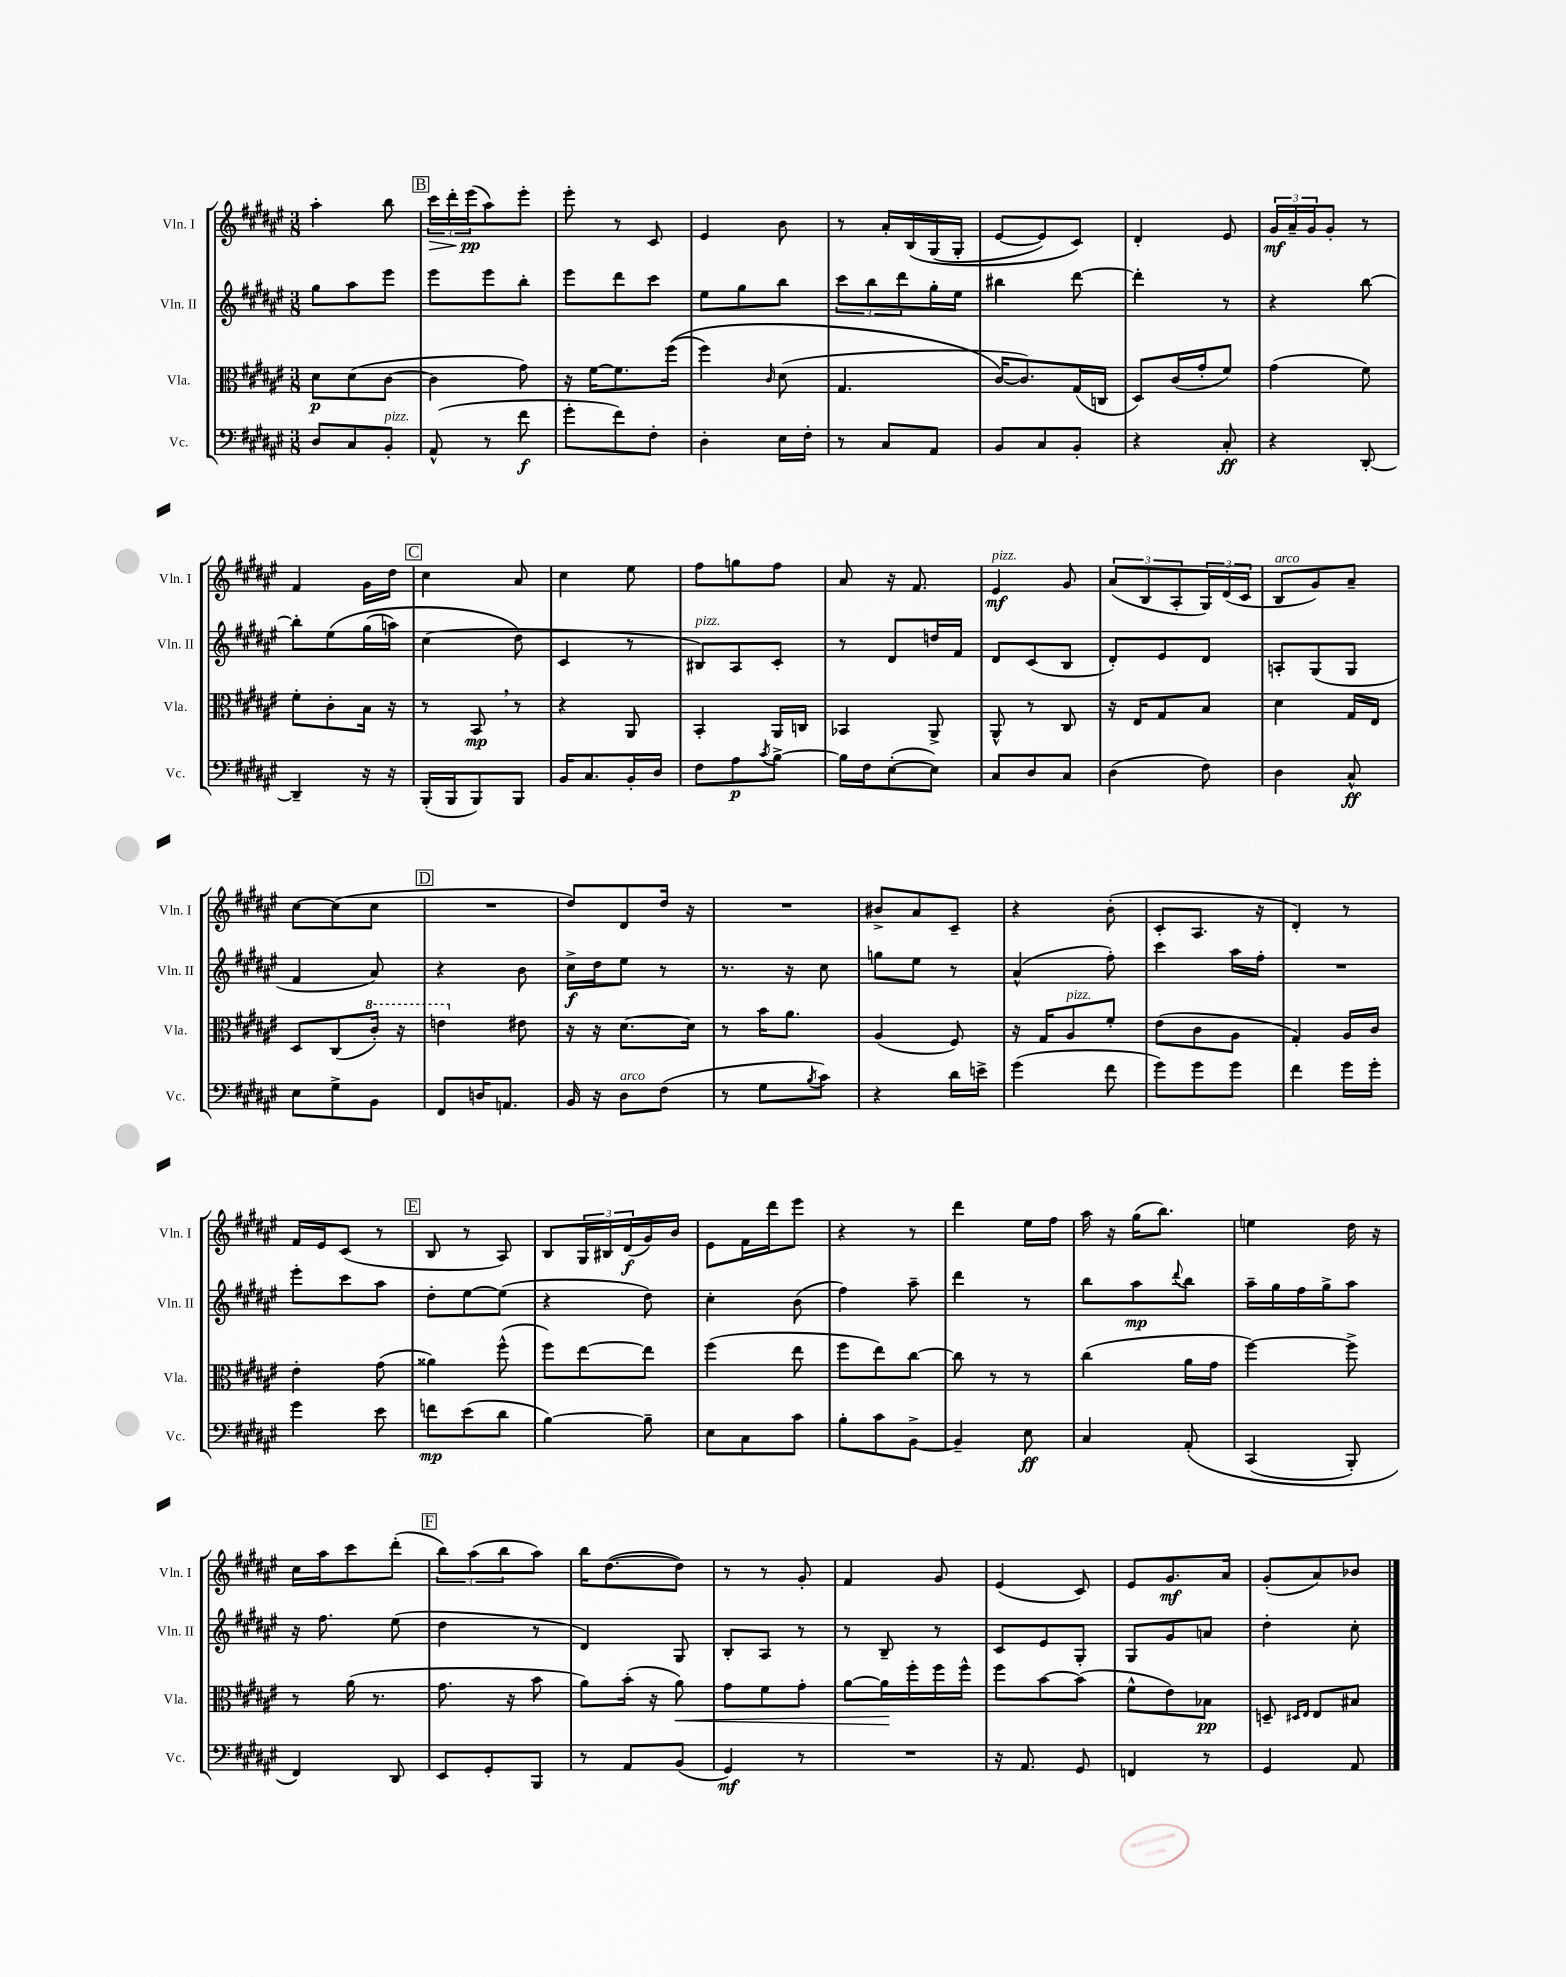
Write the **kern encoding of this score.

**kern	**kern	**kern	**kern
*staff4	*staff3	*staff2	*staff1
*clefF4	*clefC3	*clefG2	*clefG2
*k[f#c#g#d#a#e#]	*k[f#c#g#d#a#e#]	*k[f#c#g#d#a#e#]	*k[f#c#g#d#a#e#]
*M3/8	*M3/8	*M3/8	*M3/8
8D#	8d#	8gg#	4aa#'
8C#	(8d#	8aa#	.
8BB'	[8c#	8eee#	8bb
=	=	=	=
(8AA#^^	4c#]	8eee#	24ccc#
.	.	.	24ddd#'
.	.	.	(24eee#
8r	.	8eee#	8aa#)
8f#	8g#)	8bb'	8eee#'
=	=	=	=
8g#'	16r	8eee#	8eee#'
.	[16f#	.	.
8f#)	8.f#]	8ddd#	8r
8F#'	.	8ccc#	8c#
.	&((16ff#	.	.
=	=	=	=
4D#'	4ff#)	8ee#	4e#
.	.	8gg#	.
.	16qqc#	.	.
16E#	(8d#	8bb	8b
16F#'	.	.	.
=	=	=	=
8r	4.G#	12ccc#	8r
.	.	12bb	.
8C#	.	.	16a#'
.	.	12ddd#	.
.	.	.	&(16B
8AA#	.	16gg#'	(16G#
.	.	16ee#	16G#'
=	=	=	=
8BB	[16c#&)	4bb#	[8e#
.	8.c#])	.	.
8C#	.	.	8e#])
8BB'	(16G#	[8ddd#	8c#&)
.	16C	.	.
=	=	=	=
4r	8D#)	4ddd#']	4d#'
.	(16c#	.	.
.	16g#'	.	.
8C#'	8f#)	8r	8e#
=	=	=	=
4r	(4g#	4r	24g#
.	.	.	24a#~
.	.	.	24g#
.	.	.	8g#'
[8DD#'	8f#)	[8bb	8r
=	=	=	=
4DD#~]	8f#'	8bb']	4f#
.	8c#'	&(8ee#	.
16r	16B	(16gg#	16g#
16r	16r	16aa)	16dd#
=	=	=	=
(16BBB'	8r	(4cc#	4cc#
16BBB	.	.	.
8BBB)	8BB	.	.
8BBB	8r	8dd#&)	8a#
=	=	=	=
16BB	4r	4c#	4cc#
8.C#	.	.	.
16BB'	8AA#	8r	8ee#
16D#	.	.	.
=	=	=	=
8F#	4BB'	8B#)	8ff#
8A#	.	8A#	8gg
8qc#	.	.	.
[8B^	16AA#	8c#'	8ff#
.	16C	.	.
=	=	=	=
16B]	4BB-	8r	8a#
16F#	.	.	.
([8E#'	.	8d#	16r
.	.	.	8.f#
8E#])	8AA#^	16dd	.
.	.	16f#	.
=	=	=	=
8C#	8AA#^^	8d#	4e#
8D#	8r	(8c#	.
8C#	8C#	8B	8g#
=	=	=	=
(4D#	16r	8d#')	(12a#
.	16E#	.	.
.	.	.	12B
.	8G#	8e#	.
.	.	.	12A#'
8F#)	8B	8d#	24G#)
.	.	.	(24d#
.	.	.	24c#
=	=	=	=
4D#	4d#	8A'	8B
.	.	(8G#	8g#)
8C#^^	16G#	8G#	8a#~
.	16E#	.	.
=	=	=	=
8E#	8D#	4f#	[8cc#
8G#^	(8C#	.	(8cc#]
8BB	16cc#')	8a#)	8cc#
.	16r	.	.
=	=	=	=
8FF#	4ee	4r	4.r
16D	.	.	.
8.AA	.	.	.
.	8e#	8b	.
=	=	=	=
16BB	16r	16cc#^	8dd#)
16r	16r	16dd#	.
8D#	[8.d#	8ee#	8d#
(8F#	.	8r	16dd#
.	16d#]	.	16r
=	=	=	=
8r	8r	8.r	4.r
8G#	16b	.	.
.	8.a#	16r	.
8qB	.	.	.
8c#)	.	8cc#	.
=	=	=	=
4r	(4A#	8gg	8b#^
.	.	8ee#	8a#
16d#	8F#)	8r	8c#~
16e^	.	.	.
=	=	=	=
(4g#	16r	(4a#^^	4r
.	16G#	.	.
.	8A#	.	.
8f#	8f#'	8ff#')	(8b'
=	=	=	=
8g#)	(8e#	4ccc#	8c#'
8g#	8c#	.	8.A#
8g#	8A#	16aa#	.
.	.	16ff#'	16r
=	=	=	=
4f#	4G#')	4.r	4d#')
16g#	16A#	.	8r
16g#'	16c#	.	.
=	=	=	=
4g#	4e#'	8eee#'	16f#
.	.	.	16e#
.	.	8ccc#	(8c#
8e#	(8g#	8aa#	8r
=	=	=	=
8f	4a##)	8dd#'	8B
(8e#	.	[8ee#	8r
8d#	(8ff#^^	(8ee#]	8A#)
=	=	=	=
[4B)	8ff#)	4r	8B
.	[8ee#	.	24G#
.	.	.	24B#
.	.	.	(24d#
8B~]	8ee#]	8dd#)	16g#)
.	.	.	16b
=	=	=	=
8E#	(4ff#	4cc#'	8e#
8C#	.	.	16f#
.	.	.	16ddd#
8c#	8ee#	(8b	8eee#
=	=	=	=
8B'	8ff#	4ff#)	4r
8c#	8ee#)	.	.
[8BB^	[8cc#	8aa#~	8r
=	=	=	=
4BB~]	8cc#]	4ddd#	4ddd#
.	8r	.	.
8E#	8r	8r	16ee#
.	.	.	16ff#
=	=	=	=
4C#	(4cc#	8bb	16aa#
.	.	.	16r
.	.	8aa#	(16gg#
.	.	.	8.bb)
.	.	8qqddd#	.
&(8AA#'	16a#	8bb	.
.	16g#	.	.
=	=	=	=
(4CC#	[4ff#)	16aa#~	4ee
.	.	16gg#	.
.	.	16ff#	.
.	.	16gg#^	.
8BBB')	8ff#^]	8aa#	16dd#
.	.	.	16r
=	=	=	=
4FF#&)	8r	16r	16cc#
.	.	8.ff#	16aa#
.	(16a#	.	8ccc#
.	8.r	.	.
8DD#	.	(8ee#	(8ddd#'
=	=	=	=
8EE#	8.g#	4dd#	12bb)
.	.	.	(12aa#
8GG#'	.	.	.
.	.	.	12bb
.	16r	.	.
8BBB	8b	8r	8aa#)
=	=	=	=
8r	8a#)	4d#)	16bb
.	.	.	([8.dd#
8AA#	(16b'	.	.
.	16r	.	.
(8BB	8a#)	8G#	8dd#])
=	=	=	=
4GG#)	8g#	8B'	8r
.	8f#	8A#	8r
8r	8g#'	8r	8g#'
=	=	=	=
4.r	[8a#	8r	4f#
.	16a#]	8B~	.
.	16ff#'	.	.
.	16ff#	8r	8g#
.	16ff#^^	.	.
=	=	=	=
16r	8ff#	8c#	(4e#
8.AA#	.	.	.
.	[8b	8e#	.
8GG#	(8b]	8G#'	8c#)
=	=	=	=
4FF	8f#^^	8G#	8e#
.	8e#)	8g#	8.g#
8r	8B-	8a	.
.	.	.	16a#
=	=	=	=
4GG#	8D~	4dd#'	(8g#'
.	16qqD#	.	.
.	16qqE#	.	.
.	8E#	.	8a#)
8AA#	8B#	8cc#'	8b-
==	==	==	==
*-	*-	*-	*-
